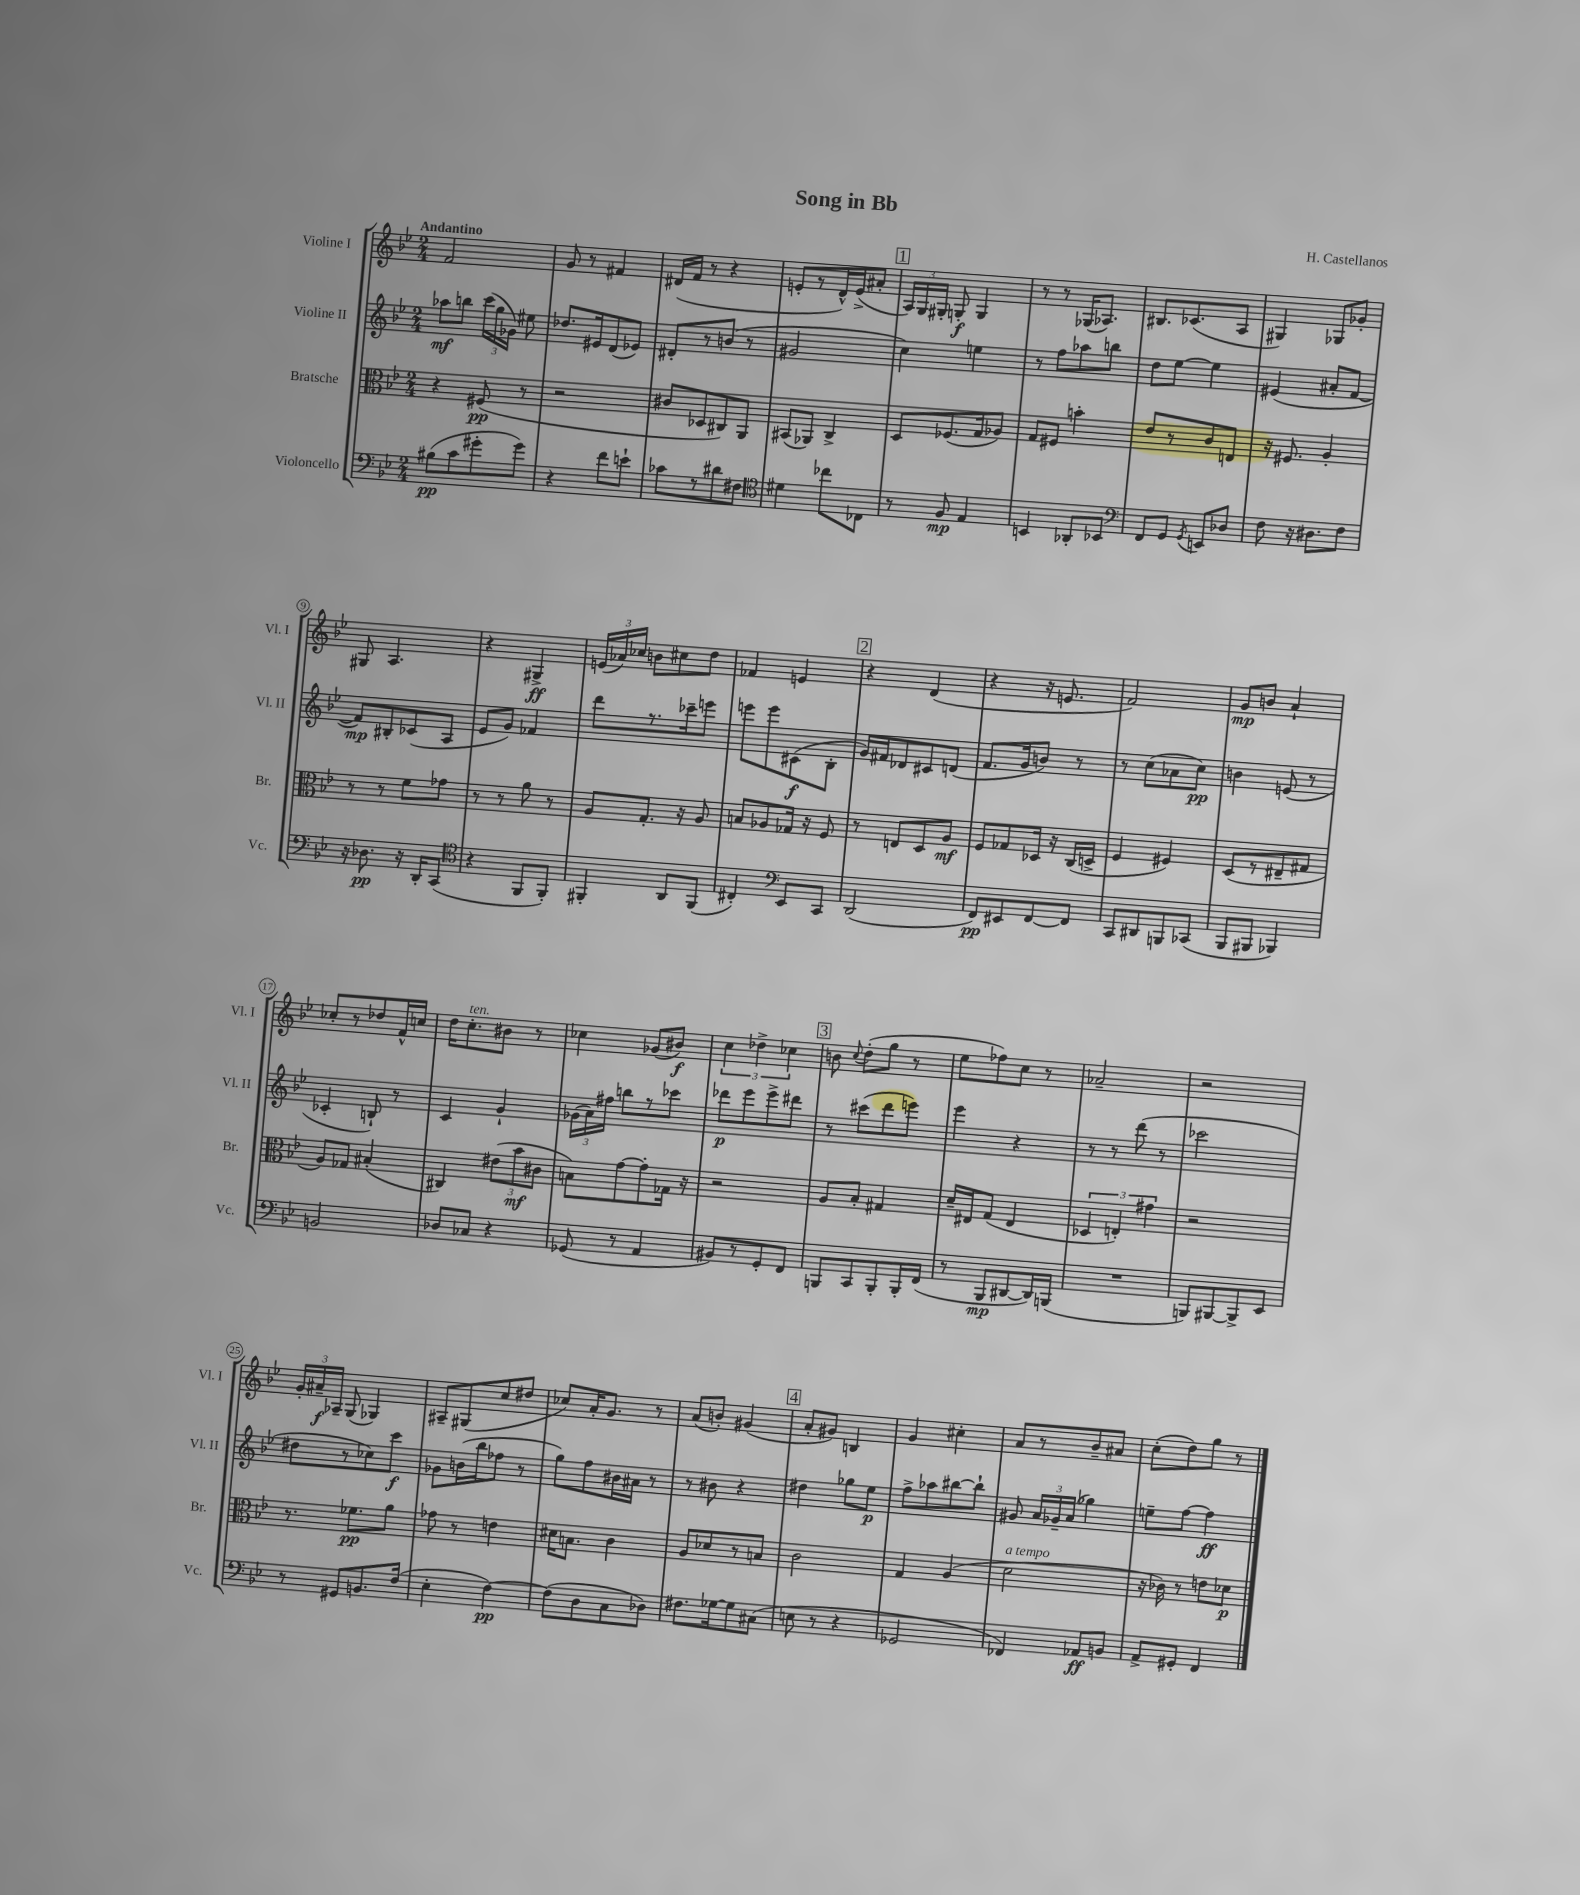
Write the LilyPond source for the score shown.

\header { title = "Song in Bb" composer = "H. Castellanos" }
<<
\new StaffGroup <<
\new Staff = "s0" \with { instrumentName = "Violine I" shortInstrumentName = "Vl. I" } {
    \clef treble \key bes \major \numericTimeSignature \time 2/4 \tempo "Andantino"
    \autoBeamOff f'2 |
    g'8 r8 fis'4 |
    dis'16[( f'16] r8 r4 |
    e'8[-. r8 d'16-^) e'16->( ais'8]-. |
    \mark \markup { \box "1" } \tuplet 3/2 { a16[) g16 gis16]-. } g8-.\f g4 |
    r8 r8 ges16[( aes8.]) |
    bis8.[ ces'8.( a8] |
    gis4) ges8[ ges'8]-. |
    gis8 a4. |
    r4 gis4->\ff |
    \tuplet 3/2 { e'16[( aes'16) ces''16] } b'8[ cis''8 d''8] |
    fes'4 e'4 |
    \mark \markup { \box "2" } r4 d'4( |
    r4 r16 e'8. |
    f'2) |
    g'8[\mp b'8] a'4-! |
    ces''8[-. r8 des''8 f'16-^ c''16] |
    d''16[ c''8.-.^\markup { \italic "ten." } bis'8] r8 |
    ces''4 ges'8[( bis'8]\f) |
    \tuplet 3/2 { c''4 des''4-> ces''4 } |
    \mark \markup { \box "3" } b'8 \appoggiatura { c''8 } d''8[-.( g''8] r8 |
    ees''8[ fes''8) c''8] r8 |
    aes'2-- |
    r2 |
    \tuplet 3/2 { g'16[-. ais'16--\f aes16]-- } g8( ges4) |
    ais8[-- gis8( c''8 dis''8] |
    ces''8[) a'16-. g'8.] r8 |
    a'8[( b'8]-.) gis'4( |
    \mark \markup { \box "4" } a'8[-. gis'8]) b4 |
    g'4 cis''4-. |
    a'8[ r8 bes'8-- ais'8] |
    c''8[-.( d''8) g''8] r8 \bar "|." |
}
\new Staff = "s1" \with { instrumentName = "Violine II" shortInstrumentName = "Vl. II" } {
    \clef treble \key bes \major \numericTimeSignature \time 2/4
    \autoBeamOff aes''8[\mf b''8] \tuplet 3/2 { c'''16[( g''16 ges'16]) } eis''8 |
    des''8.[ eis'16 d'8( ees'8]) |
    dis'8[-. r8 b'8]( r8 |
    gis'2 |
    \mark \markup { \box "1" } c''4) e''4 |
    r8 f''8[ aes''8 b''8] |
    d''8[ ees''8]~ ees''4 |
    eis'4( ais'8[-. f'8]~ |
    f'8[\mp) bis8-. ces'8( a8] |
    ees'8[ g'8]) fes'4 |
    d'''8[ r8. ces'''16-- e'''8] |
    e'''8[ e'''8 cis'8\f( bes8]-. |
    \mark \markup { \box "2" } g'16[) fis'16 des'8 cis'8 d'8]( |
    f'8.[ g'16 b'8]) r8 |
    r8 c''8[( aes'8 c''8]\pp) |
    b'4 e'8( r8 |
    ces'4-. b8-!) r8 |
    c'4 g'4-! |
    \tuplet 3/2 { ges'16[( a'16) fis''16] } b''8[ r8 ces'''8] |
    des'''8[\p ees'''8 ees'''8-> dis'''8] |
    \mark \markup { \box "3" } r8 cis'''8[( d'''8 e'''8]) |
    ees'''4 r4 |
    r8 r8 d'''8( r8 |
    ces'''2 |
    dis''8[ r8 ces''8) c'''8]\f |
    ges'8[ b'16( bes''16 fes''8] r8 |
    g''8[) f''8 bis'16 ais'16] r8 |
    r8 bis'8 r4 |
    \mark \markup { \box "4" } dis''4 ges''8[ ees''8]\p |
    f''8[-> aes''8 bis''8~ bis''8]-! |
    gis'8 \tuplet 3/2 { a'16[ ges'16-- a'16]( } ges''4) |
    e''8[-- f''8]~ f''4\ff \bar "|." |
}
\new Staff = "s2" \with { instrumentName = "Bratsche" shortInstrumentName = "Br." } {
    \clef alto \key bes \major \numericTimeSignature \time 2/4
    \autoBeamOff r4 fis8\pp( r8 |
    r2 |
    cis'8[ des8 cis8) a,8] |
    bis,8[( aes,8]) c4-> |
    \mark \markup { \box "1" } d8[ fes8.( g16 aes8]) |
    g8[ fis8] b'4-. |
    ees'8[ r8 c'8 e8] |
    r16 fis8. a4-. |
    r8 r8 f'8[ ges'8] |
    r8 r8 a'8 r8 |
    a8[ g8.]-. r16 a8 |
    b8[ aes8 ges16] r16 f8 |
    \mark \markup { \box "2" } r8 e8[ d8 a8]\mf |
    f8[ ges8 des16] r16 c16[( d16]-> |
    f4 fis4) |
    d8[( r8 eis8-- gis8] |
    a8[) ges8] bis4-.( |
    cis4) \tuplet 3/2 { eis'8[( bes'8\mf cis'8] } |
    b8[) g'8~ g'8-. ges16] r16 |
    r2 |
    \mark \markup { \box "3" } a8[ bes8]-. gis4 |
    d'16[-- eis16 g8]( eis4 |
    \tuplet 3/2 { des4 e4-.) gis'4 } |
    r2 |
    r8. fes'8.[\pp a'8] |
    ges'8 r8 e'4 |
    dis'16[ b8.] c'4 |
    a8[ des'8 r8 b8] |
    \mark \markup { \box "4" } c'2 |
    g4 a4( |
    d'2^\markup { \italic "a tempo" } |
    r16 ces'16) r8 e'8[ des'8]\p \bar "|." |
}
\new Staff = "s3" \with { instrumentName = "Violoncello" shortInstrumentName = "Vc." } {
    \clef bass \key bes \major \numericTimeSignature \time 2/4
    \autoBeamOff bis8[\pp( c'8 gis'8-. gis'8]) |
    r4 f'8[ e'8]-! |
    ces'8[ r8 dis'8 fis8] |
    \clef tenor dis'4 ces''8[ ces8] |
    \mark \markup { \box "1" } r8 f8\mp ees4 |
    b,4 aes,8[-. bes,8] |
    \clef bass f,8[ g,8] \acciaccatura { g,8 } e,8[ des8] |
    f8 r16 dis8.[ f8] |
    r16 des8.\pp r16 d,16[-. c,8]( |
    \clef tenor r4 f,8[ f,8]-.) |
    fis,4-. a,8[ fis,8]( |
    cis4-.) \clef bass ees,8[ c,8] |
    \mark \markup { \box "2" } d,2( |
    f,8[\pp) eis,8 f,8~ f,8] |
    c,8[ dis,8 b,,8 ces,8]( |
    bes,,8[ bis,,8] bes,,4) |
    b,2 |
    des8[ ces8] r4 |
    ges,8( r8 a,4 |
    bis,8[) r8 g,8-. f,8] |
    \mark \markup { \box "3" } b,,8[ c,8 b,,8-. b,,16-. f,16]( |
    r8 bes,,8[\mp dis,8~ dis,16) b,,16]( |
    R2 |
    b,,8[) bis,,8~ bis,,8-> ees,8] |
    r8 gis,8[ b,8. f16]( |
    ees4-. f4~\pp) |
    f8[( d8 c8 des8]) |
    fis8.[ ges16~ ges8 cis8]( |
    \mark \markup { \box "4" } e8 r8 r4 |
    ges,2 |
    fes,4) aes,8[\ff b,8] |
    a,8[-> gis,8]-. f,4 \bar "|." |
}
>>
>>
\layout { \context { \Score \override BarNumber.stencil = #(make-stencil-circler 0.1 0.3 ly:text-interface::print) } }
